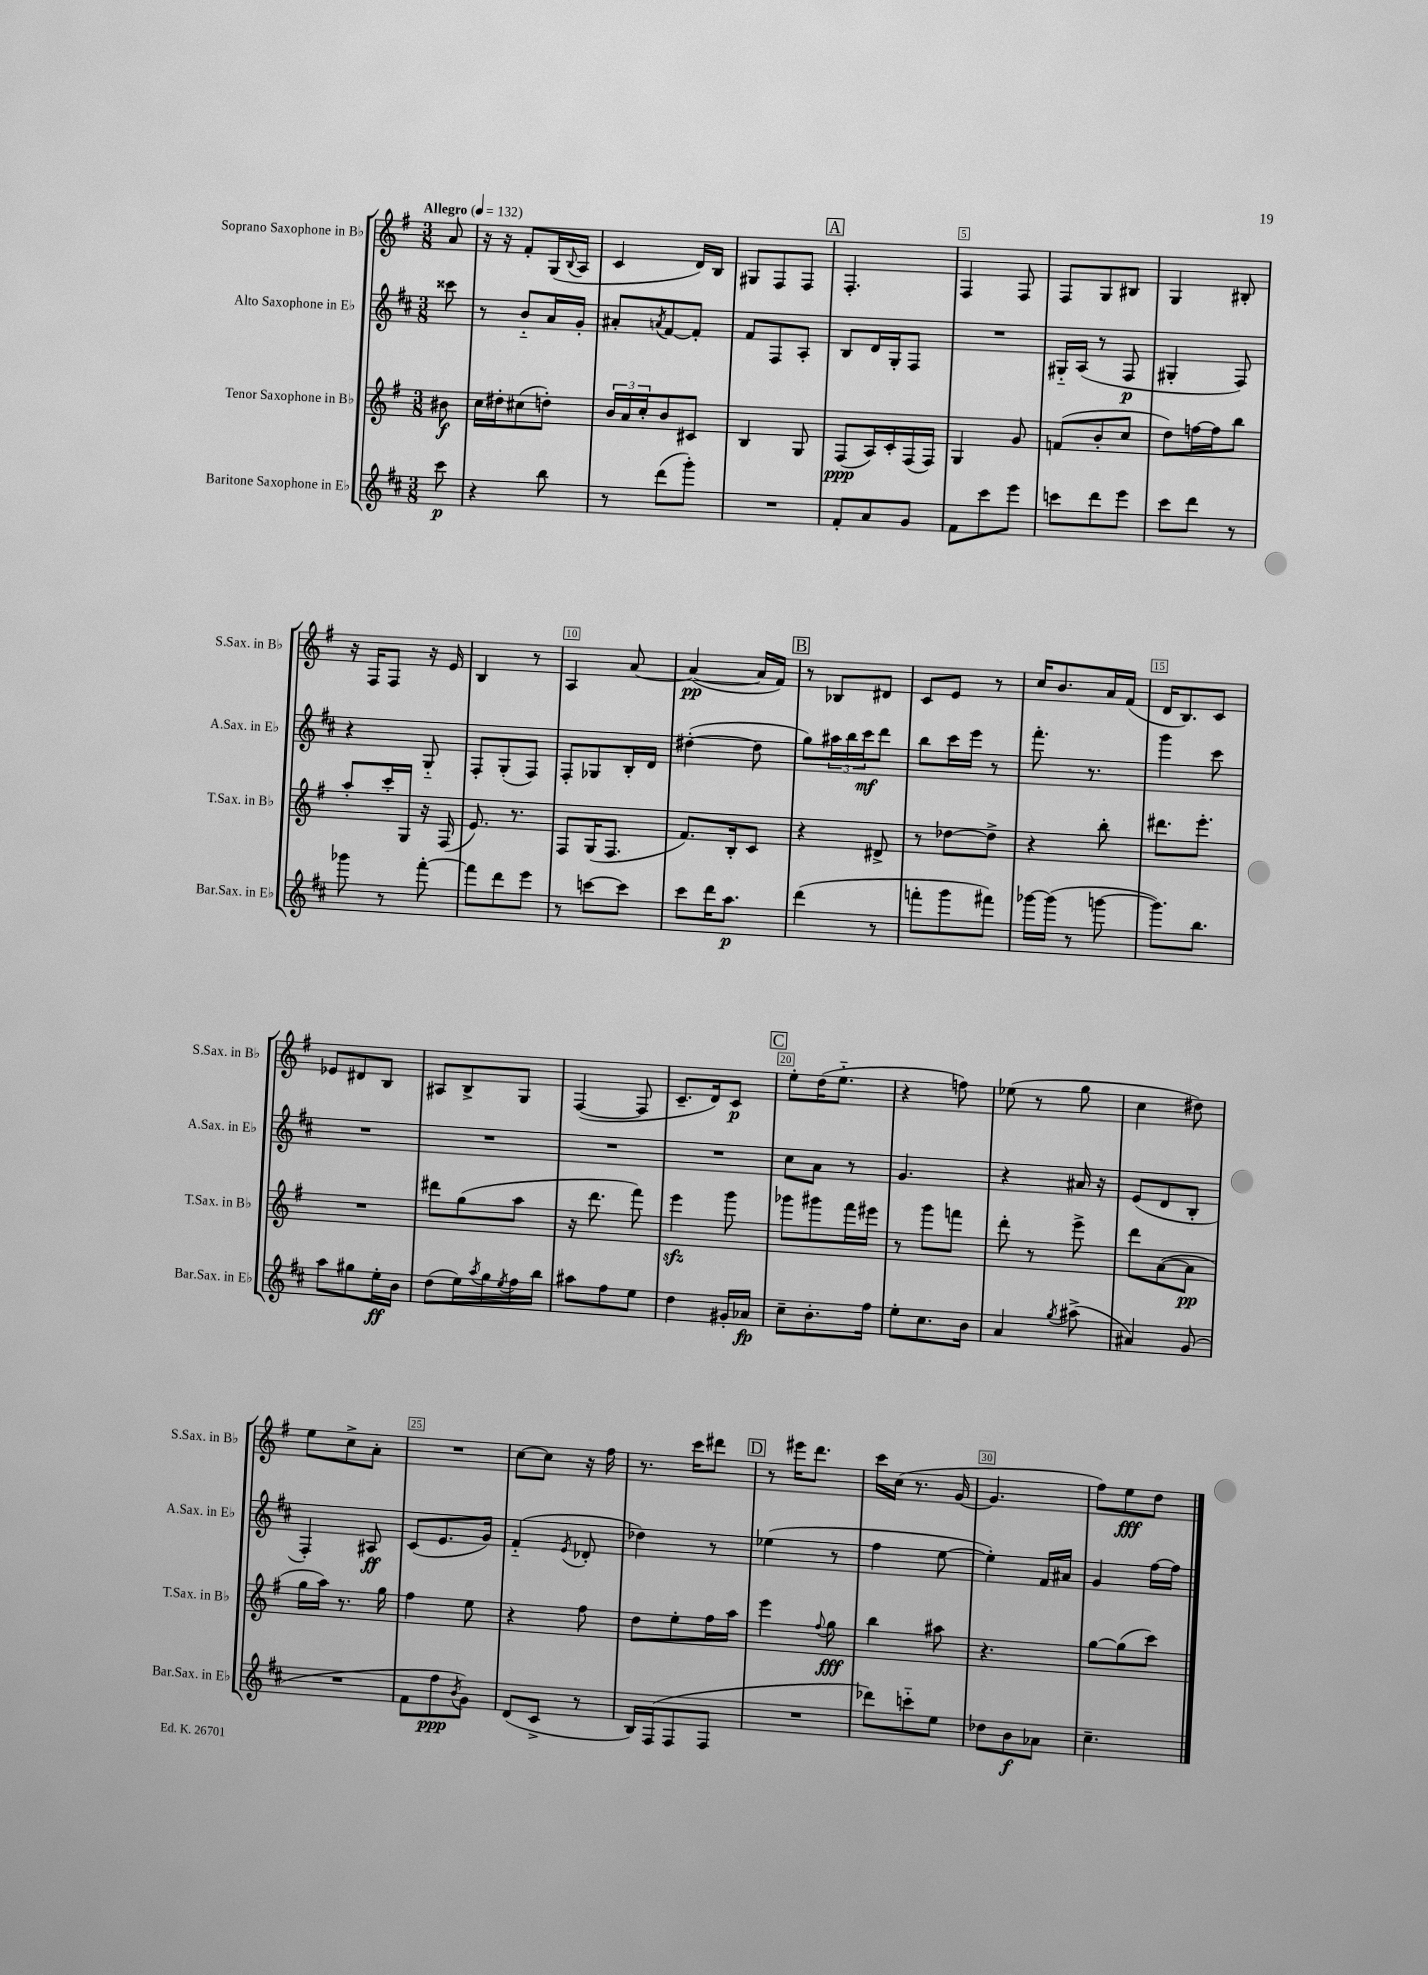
<<
\new StaffGroup <<
\new Staff = "s0" \with { instrumentName = "Soprano Saxophone in Bb" shortInstrumentName = "S.Sax. in Bb" } {
    \clef treble \key g \major \numericTimeSignature \time 3/8 \partial 8 \tempo "Allegro" 4 = 132
    a'8 |
    r16 r16 fis'8-. g16( \appoggiatura { b8 } a16 |
    c'4 d'16) b16 |
    gis8 fis8 fis8 |
    \mark \markup { \box "A" } fis4.-. |
    fis4 fis8 |
    fis8 g8 bis8 |
    g4 bis8-. |
    r16 fis16 fis8 r16 e'16 |
    b4 r8 |
    a4 a'8~ |
    a'4~\pp( a'16 fis'16) |
    \mark \markup { \box "B" } r8 bes8 dis'8 |
    c'8 e'8 r8 |
    c''16 b'8. a'16 fis'16( |
    d'16 b8.) c'8 |
    ees'8 dis'8 b8 |
    ais8 b8-> g8 |
    fis4~( fis8 |
    c'8.-- d'16) c'8\p |
    \mark \markup { \box "C" } e''8-. d''16( e''8.-_ |
    r4 f''8) |
    ees''8( r8 g''8 |
    c''4 dis''8) |
    e''8 c''8-> a'8-. |
    R4. |
    c''8~ c''8 r16 fis''16 |
    r8. c'''16 dis'''8 |
    \mark \markup { \box "D" } r8 eis'''16 d'''8. |
    c'''16 c''16( r8. g'16~ |
    g'4. |
    fis''8) e''8\fff d''8 \bar "|." |
}
\new Staff = "s1" \with { instrumentName = "Alto Saxophone in Eb" shortInstrumentName = "A.Sax. in Eb" } {
    \clef treble \key d \major \numericTimeSignature \time 3/8 \partial 8
    cisis'''8 |
    r8 b'8-_ a'16 g'16-. |
    ais'8-. \acciaccatura { a'8 } fis'8~ fis'8-. |
    fis'8 fis8 a8-. |
    \mark \markup { \box "A" } b8 d'16 g16-. fis8 |
    R4. |
    gis16-_ a16( r8 fis8\p |
    gis4-. fis8) |
    r4 g8-_ |
    fis8-. g8-.( fis8) |
    fis8-. ges8 b16-. d'16 |
    dis''4~-.( dis''8 |
    \mark \markup { \box "B" } g''8) \tuplet 3/2 { ais''16 b''16 cis'''16\mf } d'''8 |
    b''8 cis'''16 e'''16 r8 |
    fis'''8.-. r8. |
    g'''4 cis'''8 |
    R4. |
    R4. |
    R4. |
    R4. |
    \mark \markup { \box "C" } cis''8 a'8 r8 |
    g'4. |
    r4 ais'16 r16 |
    e'8( d'8 b8-. |
    fis4-.) ais8\ff |
    cis'8( e'8. g'16) |
    fis'4-_( \acciaccatura { e'8 } des'8-. |
    des''4) r8 |
    \mark \markup { \box "D" } ees''4( r8 |
    fis''4 e''8~ |
    e''4-.) fis'16 ais'16 |
    g'4 fis''16~ fis''16 \bar "|." |
}
\new Staff = "s2" \with { instrumentName = "Tenor Saxophone in Bb" shortInstrumentName = "T.Sax. in Bb" } {
    \clef treble \key g \major \numericTimeSignature \time 3/8 \partial 8
    bis'8\f |
    c''16 dis''16-. cis''8( d''8-.) |
    \tuplet 3/2 { b'16 a'16 c''16-. } b'8 cis'8 |
    b4 g8 |
    \mark \markup { \box "A" } fis8\ppp( a16) c'16-. fis16( fis16) |
    g4 g'8 |
    f'8( b'8-. c''8 |
    d''8) f''16~ f''16 b''8 |
    a''8-. c'''16-. g16 r16 fis16( |
    e'8.) r8. |
    fis8 g16( fis8. |
    fis'8.) b16-. c'8 |
    \mark \markup { \box "B" } r4 dis'8-> |
    r8 des''8~ des''8-> |
    r4 b''8-. |
    dis'''8. e'''8.-. |
    R4. |
    dis'''8 g''8( a''8 |
    r16 d'''8. fis'''8) |
    e'''4\sfz g'''8 |
    \mark \markup { \box "C" } ges'''8 gis'''8 fis'''16 eis'''16 |
    r8 g'''8 f'''8 |
    d'''8-. r8 e'''8-> |
    d'''8 a'8~( a'8\pp |
    g''16 a''16) r8. g''16 |
    fis''4 e''8 |
    r4 fis''8 |
    d''8 e''8-. fis''16 a''16 |
    \mark \markup { \box "D" } e'''4 \appoggiatura { fis''8 } g''8\fff |
    b''4 ais''8 |
    r4. |
    g''8~ g''8( c'''8) \bar "|." |
}
\new Staff = "s3" \with { instrumentName = "Baritone Saxophone in Eb" shortInstrumentName = "Bar.Sax. in Eb" } {
    \clef treble \key d \major \numericTimeSignature \time 3/8 \partial 8
    cis'''8\p |
    r4 b''8 |
    r8 d'''8( g'''8-.) |
    R4. |
    \mark \markup { \box "A" } fis'8-. a'8 g'8 |
    fis'8 cis'''8 e'''8 |
    c'''8 d'''8 e'''8 |
    cis'''8 d'''8 r8 |
    ges'''8 r8 fis'''8~-. |
    fis'''8 d'''8 e'''8 |
    r8 c'''8~ c'''8 |
    cis'''8 d'''16 a''8.\p |
    \mark \markup { \box "B" } d'''4( r8 |
    f'''8-. g'''8 fis'''8) |
    ges'''16~ ges'''16( r8 g'''8~ |
    g'''8.) b''8. |
    a''8 gis''8 e''16-.\ff b'16 |
    d''8( e''16) \acciaccatura { a''8 } g''16 \acciaccatura { e''8 } fis''16 b''16 |
    ais''8 fis''8 e''8 |
    d''4 gis'16-. aes'16\fp |
    \mark \markup { \box "C" } cis''8-- b'8.-. fis''16 |
    e''8-. cis''8. b'16 |
    a'4 \acciaccatura { g''8 } ais''8->( |
    ais'4) g'8( |
    R4. |
    fis'8 fis''8\ppp \acciaccatura { b'8 } g'8) |
    d'8( cis'8-> r8 |
    b16) fis16( fis8 fis8 |
    \mark \markup { \box "D" } R4. |
    des'''8) c'''8-_ e''8 |
    des''8 b'8\f aes'8 |
    cis''4.-- \bar "|." |
}
>>
>>
\layout { \context { \Score \override BarNumber.break-visibility = ##(#f #t #t) barNumberVisibility = #(every-nth-bar-number-visible 5) \override BarNumber.stencil = #(make-stencil-boxer 0.1 0.3 ly:text-interface::print) } }
